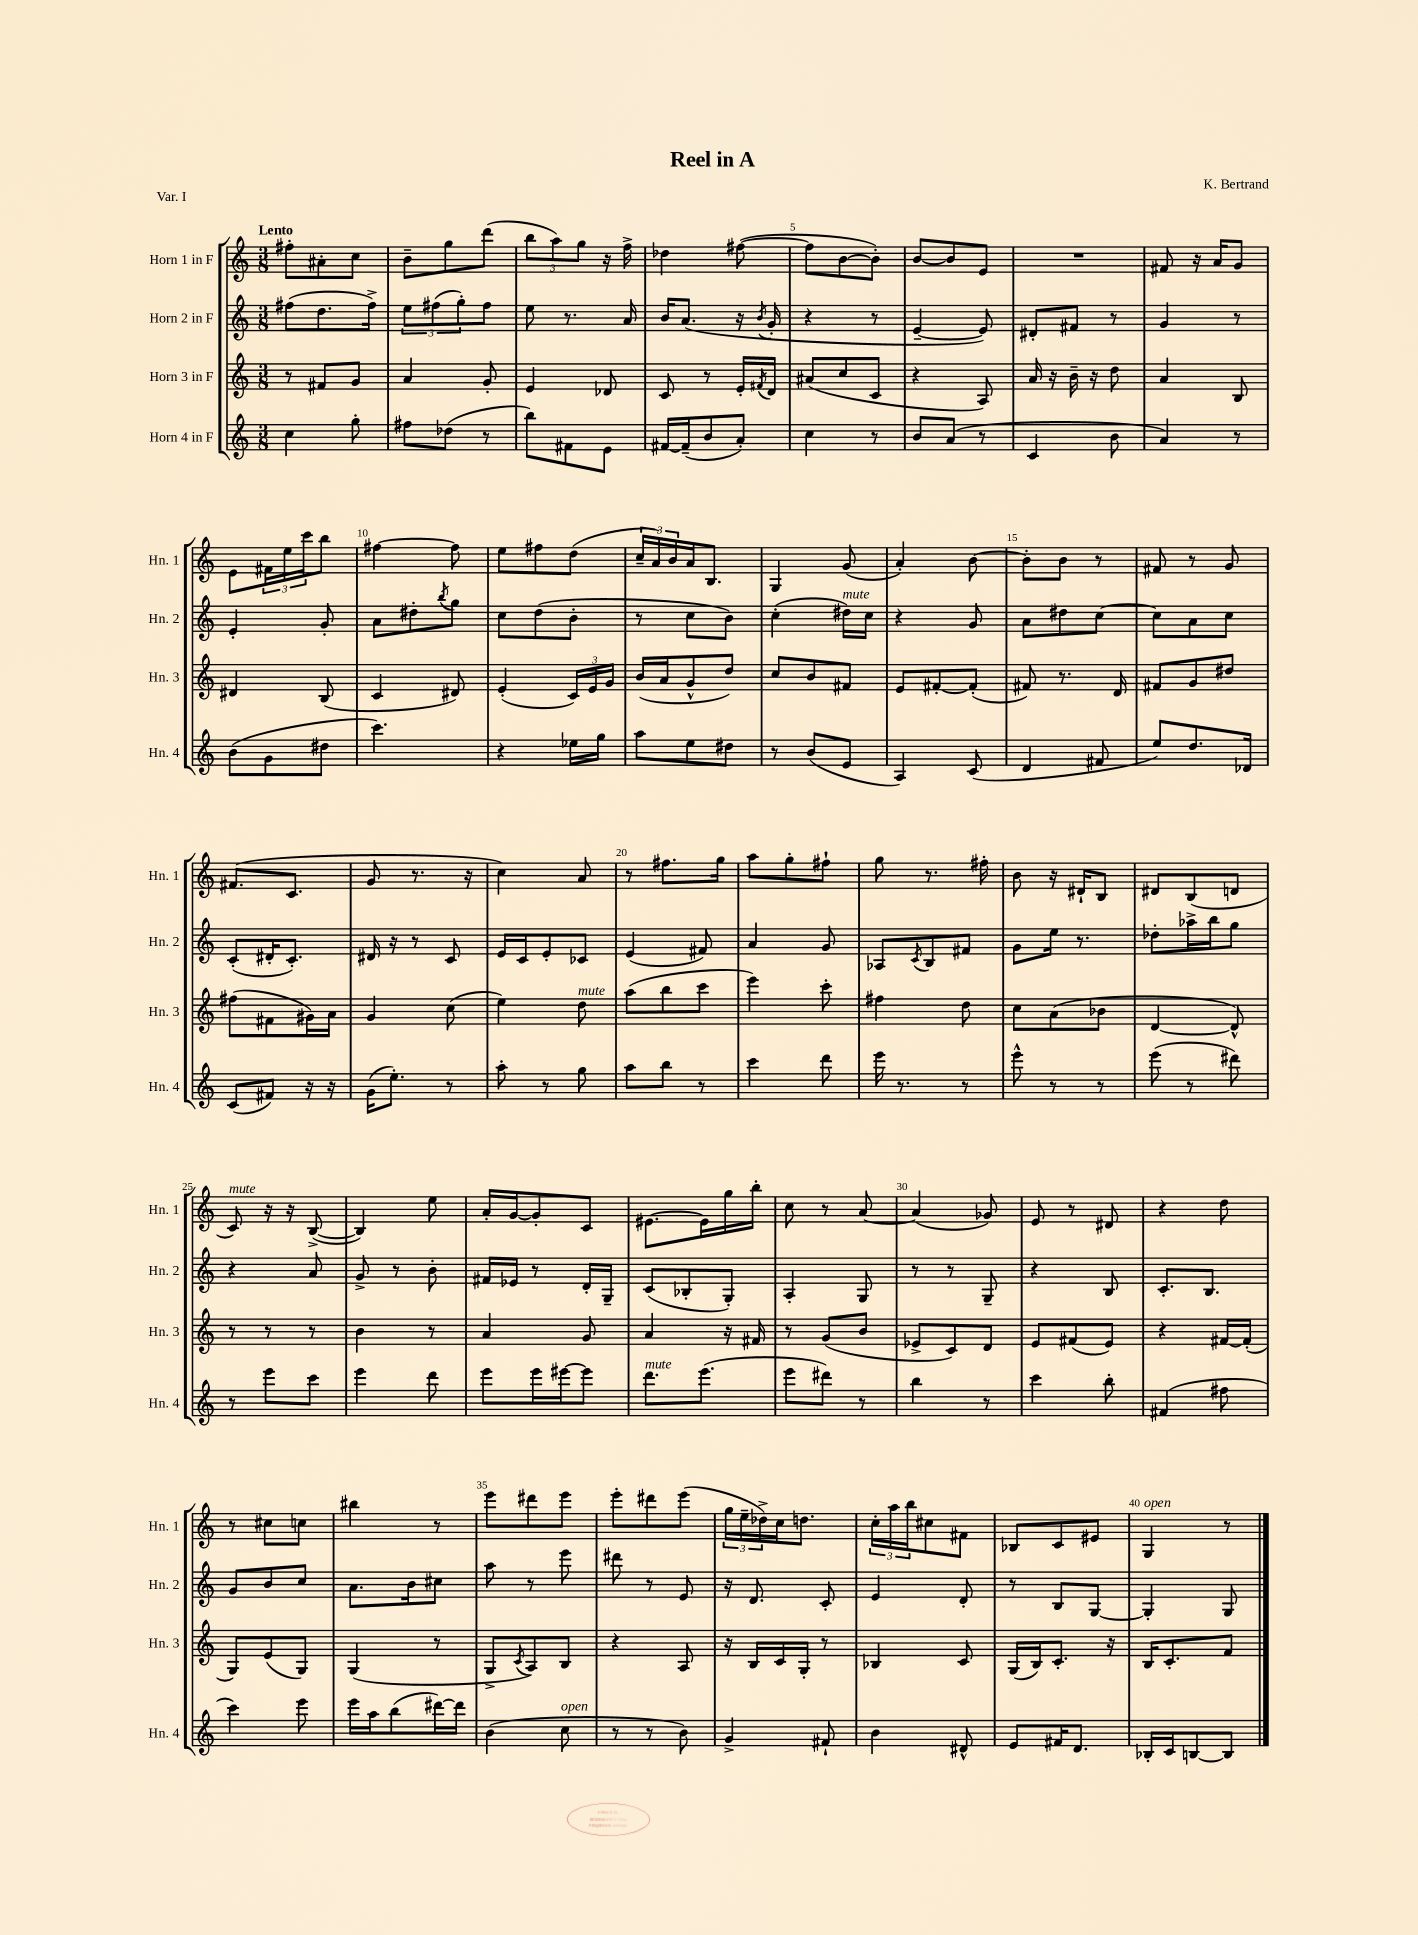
\header { title = "Reel in A" composer = "K. Bertrand" piece = "Var. I" }
<<
\new StaffGroup <<
\new Staff = "s0" \with { instrumentName = "Horn 1 in F" shortInstrumentName = "Hn. 1" } {
    \clef treble \key c \major \numericTimeSignature \time 3/8 \tempo "Lento"
    fis''8-. ais'8-. c''8 |
    b'8-- g''8 d'''8( |
    \tuplet 3/2 { b''8 a''8) g''8 } r16 f''16-> |
    des''4 fis''8~( |
    fis''8 b'8~ b'8-.) |
    b'8~ b'8 e'8 |
    R4. |
    fis'8 r16 a'16 g'8 |
    e'8 \tuplet 3/2 { fis'16 e''16 c'''16 } b''8 |
    fis''4~ fis''8 |
    e''8 fis''8 d''8( |
    \tuplet 3/2 { c''16-- a'16) b'16 } a'16 b8. |
    g4 g'8( |
    a'4-.) b'8~ |
    b'8-. b'8 r8 |
    fis'8 r8 g'8 |
    fis'8.( c'8. |
    g'8 r8. r16 |
    c''4) a'8 |
    r8 fis''8. g''16 |
    a''8 g''8-. fis''8-! |
    g''8 r8. fis''16-. |
    b'8 r16 dis'16-! b8 |
    dis'8 b8( d'8 |
    c'8^\markup { \italic "mute" }) r16 r16 b8~->( |
    b4) e''8 |
    a'16-. g'16~ g'8-. c'8 |
    eis'8.~ eis'16 g''16 b''16-. |
    c''8 r8 a'8~ |
    a'4( ges'8) |
    e'8 r8 dis'8 |
    r4 d''8 |
    r8 cis''8 c''8 |
    bis''4 r8 |
    e'''8 dis'''8 e'''8 |
    e'''8-. dis'''8 e'''8( |
    \tuplet 3/2 { g''16 e''16-- des''16->) } c''16 d''8. |
    \tuplet 3/2 { c''16-. a''16 b''16 } cis''8 fis'8 |
    bes8 c'8 eis'8 |
    g4^\markup { \italic "open" } r8 \bar "|." |
}
\new Staff = "s1" \with { instrumentName = "Horn 2 in F" shortInstrumentName = "Hn. 2" } {
    \clef treble \key c \major \numericTimeSignature \time 3/8
    fis''8( d''8. fis''16->) |
    \tuplet 3/2 { e''8 fis''8( g''8-.) } fis''8 |
    e''8 r8. a'16 |
    b'16 a'8.( r16 \acciaccatura { b'8 } g'16-. |
    r4 r8 |
    e'4~-- e'8) |
    dis'8-. fis'8 r8 |
    g'4 r8 |
    e'4-. g'8-. |
    a'8 dis''8-. \acciaccatura { b''8 } g''8 |
    c''8 d''8( b'8-. |
    r8 c''8 b'8) |
    c''4-.( dis''16^\markup { \italic "mute" }) c''16 |
    r4 g'8 |
    a'8 dis''8 c''8~ |
    c''8 a'8 c''8 |
    c'8-.( dis'16-. c'8.-.) |
    dis'16 r16 r8 c'8 |
    e'16 c'16 e'8-. ces'8 |
    e'4( fis'8) |
    a'4 g'8 |
    aes8 \acciaccatura { c'8 } b8 fis'8 |
    g'8 e''16 r8. |
    des''8-. aes''16-> b''16 g''8 |
    r4 a'8 |
    g'8-> r8 b'8-. |
    fis'16 ees'16 r8 d'16-. g16-- |
    c'8( bes8-. g8-.) |
    a4-. g8 |
    r8 r8 g8-- |
    r4 b8 |
    c'8.-. b8. |
    g'8 b'8 c''8 |
    a'8. b'16 cis''8 |
    a''8 r8 e'''8 |
    dis'''8 r8 e'8 |
    r16 d'8. c'8-. |
    e'4 d'8-. |
    r8 b8 g8~ |
    g4-. g8 \bar "|." |
}
\new Staff = "s2" \with { instrumentName = "Horn 3 in F" shortInstrumentName = "Hn. 3" } {
    \clef treble \key c \major \numericTimeSignature \time 3/8
    r8 fis'8 g'8 |
    a'4 g'8-. |
    e'4 des'8 |
    c'8 r8 e'16-. \acciaccatura { fis'8 } d'16 |
    ais'8( c''8 c'8 |
    r4 a8) |
    a'16 r16 b'16-- r16 d''8 |
    a'4 b8 |
    dis'4 b8( |
    c'4 dis'8) |
    e'4-.( \tuplet 3/2 { c'16) e'16 g'16 } |
    b'16( a'16 g'8-^ d''8) |
    c''8 b'8 fis'8 |
    e'8 fis'8~-. fis'8-.( |
    fis'8) r8. d'16 |
    fis'8 g'8 dis''8 |
    fis''8( fis'8 gis'16) a'16 |
    g'4 c''8( |
    e''4) d''8^\markup { \italic "mute" } |
    a''8( b''8 c'''8 |
    e'''4) c'''8-. |
    fis''4 d''8 |
    c''8 a'8( bes'8 |
    d'4~ d'8-^) |
    r8 r8 r8 |
    b'4 r8 |
    a'4 g'8 |
    a'4 r16 fis'16 |
    r8 g'8( b'8 |
    ees'8-> c'8) d'8 |
    e'8 fis'8( e'8) |
    r4 fis'16~ fis'16-.( |
    g8) e'8( g8) |
    g4( r8 |
    g8-> \acciaccatura { c'8 } a8) b8 |
    r4 a8 |
    r16 b16 c'16 g16-. r8 |
    bes4 c'8 |
    g16( b16) c'8.-. r16 |
    b16 c'8.-. f'8 \bar "|." |
}
\new Staff = "s3" \with { instrumentName = "Horn 4 in F" shortInstrumentName = "Hn. 4" } {
    \clef treble \key c \major \numericTimeSignature \time 3/8
    c''4 g''8-. |
    fis''8 des''8( r8 |
    b''8) fis'8 e'8 |
    fis'16~ fis'16--( b'8 a'8-.) |
    c''4 r8 |
    b'8 a'8( r8 |
    c'4 b'8 |
    a'4) r8 |
    b'8( g'8 dis''8 |
    c'''4.) |
    r4 ees''16 g''16 |
    a''8 e''8 dis''8 |
    r8 b'8( e'8 |
    a4) c'8( |
    d'4 fis'8 |
    e''8) d''8. des'16 |
    c'8( fis'8) r16 r16 |
    g'16( e''8.-.) r8 |
    a''8-. r8 g''8 |
    a''8 b''8 r8 |
    c'''4 d'''8 |
    e'''16 r8. r8 |
    e'''8-^ r8 r8 |
    e'''8( r8 dis'''8) |
    r8 e'''8 c'''8 |
    e'''4 d'''8 |
    e'''8 e'''16 eis'''16~ eis'''8 |
    d'''8.^\markup { \italic "mute" } e'''8.( |
    e'''8 dis'''8) r8 |
    b''4 r8 |
    c'''4 b''8-. |
    fis'4( fis''8 |
    c'''4) e'''8 |
    e'''16 a''16 b''8( dis'''16~) dis'''16 |
    b'4( c''8^\markup { \italic "open" } |
    r8 r8 b'8) |
    g'4-> fis'8-! |
    b'4 dis'8-^ |
    e'8 fis'16 d'8. |
    bes16-. c'16 b8~ b8 \bar "|." |
}
>>
>>
\layout { \context { \Score \override BarNumber.break-visibility = ##(#f #t #t) barNumberVisibility = #(every-nth-bar-number-visible 5) } }
